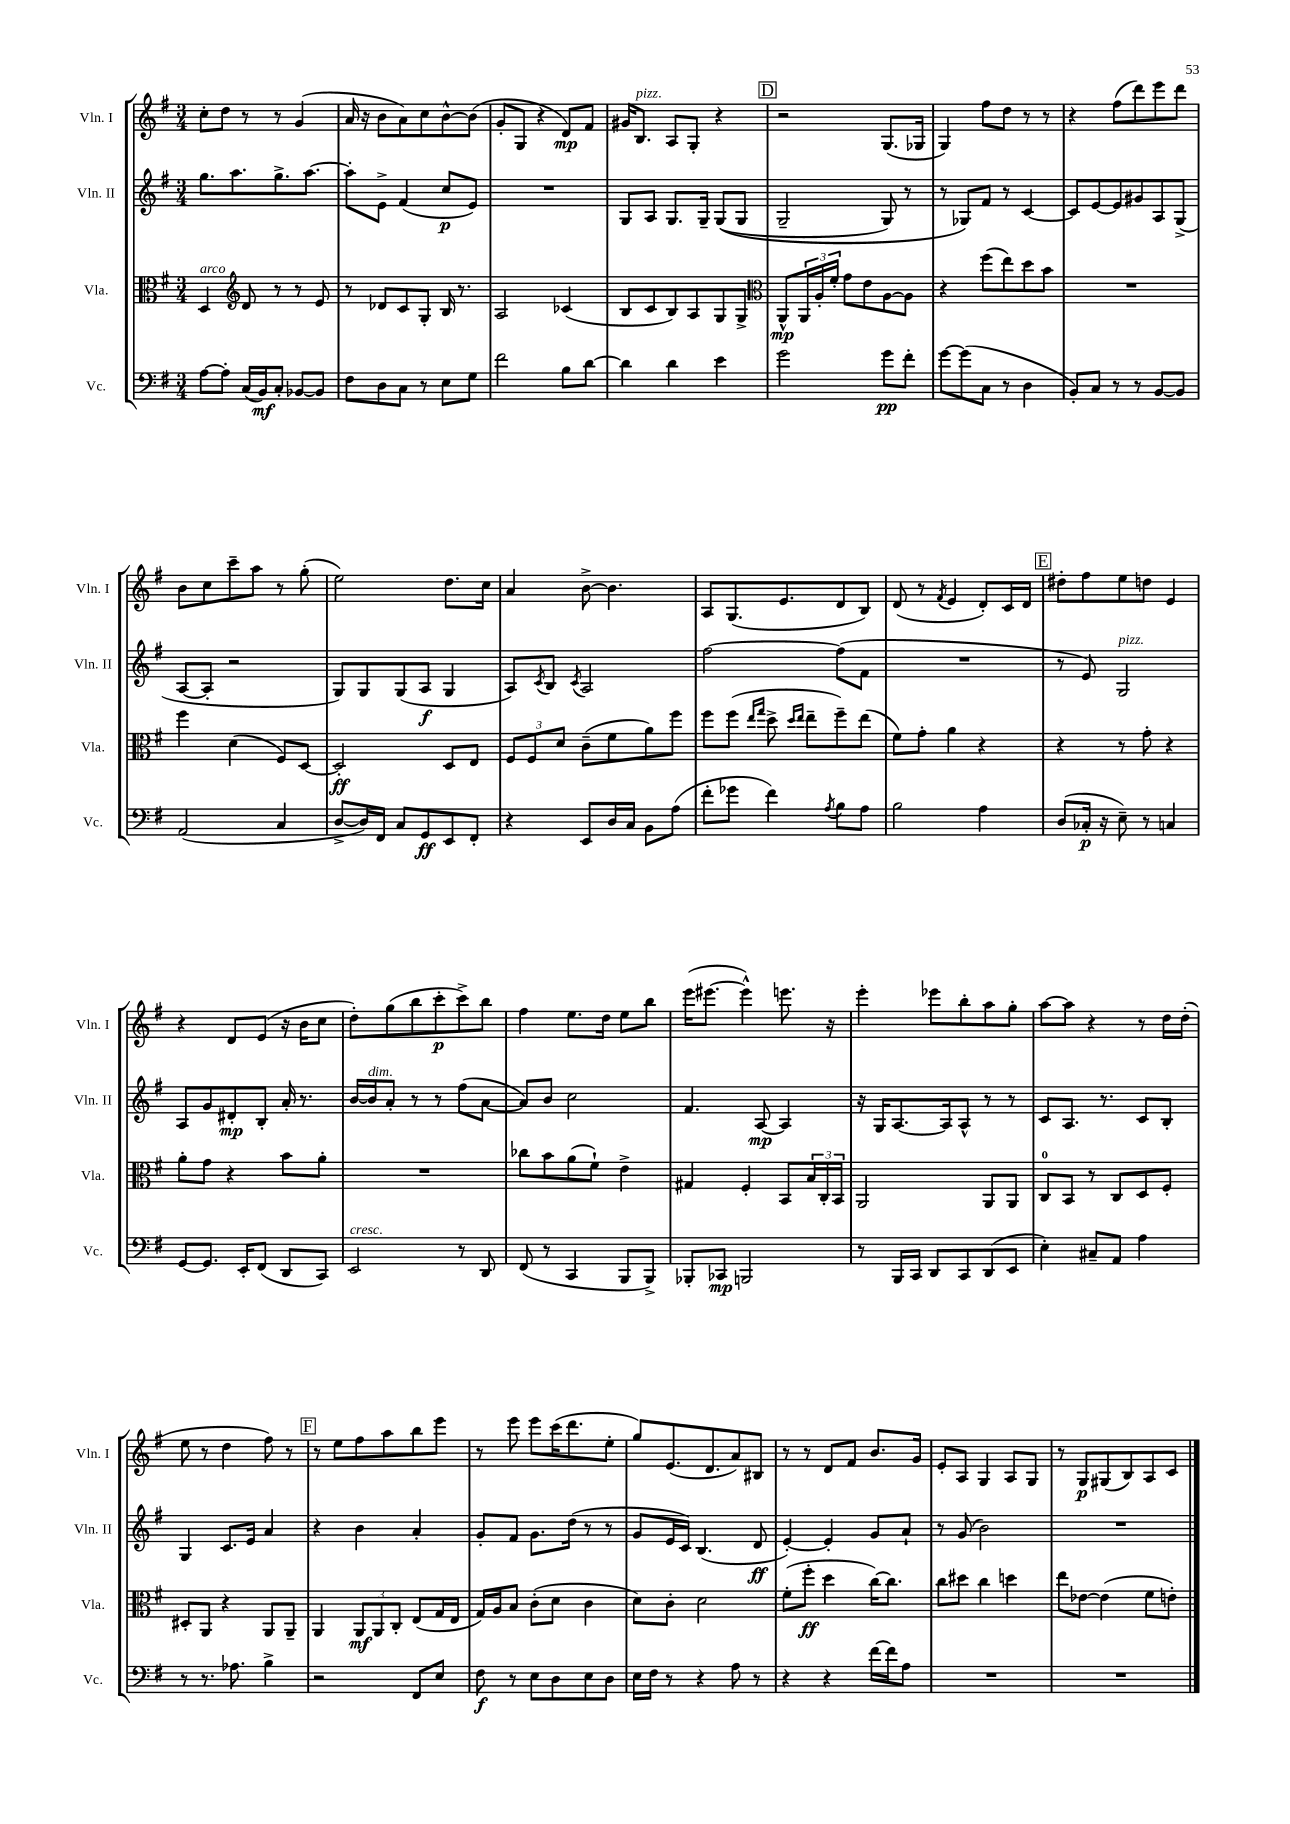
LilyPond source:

<<
\new StaffGroup <<
\new Staff = "s0" \with { instrumentName = "Vln. I" shortInstrumentName = "Vln. I" } {
    \clef treble \key g \major \numericTimeSignature \time 3/4
    c''8-. d''8 r8 r8 g'4( |
    a'16 r16 b'8 a'8) c''8 b'8~-^ b'8( |
    g'8-. g8 r4 d'8\mp) fis'8 |
    gis'16 b8.^\markup { \italic "pizz." } a8 g8-. r4 |
    \mark \markup { \box "D" } r2 g8.( ges16 |
    g4) fis''8 d''8 r8 r8 |
    r4 fis''8( d'''8) e'''8 d'''8 |
    b'8 c''8 c'''8-- a''8 r8 g''8-.( |
    e''2) d''8. c''16 |
    a'4 b'8~-> b'4. |
    a8 g8.( e'8. d'8 b8) |
    d'8( r8 \acciaccatura { fis'8 } e'4 d'8-.) c'16 d'16 |
    \mark \markup { \box "E" } dis''8-. fis''8 e''8 d''8 e'4 |
    r4 d'8 e'8( r16 b'16 c''8 |
    d''8-.) g''8( b''8 c'''8-.\p c'''8->) b''8 |
    fis''4 e''8. d''16 e''8 b''8 |
    e'''16( eis'''8.~ eis'''4-^) e'''8. r16 |
    e'''4-. ees'''8 b''8-. a''8 g''8-. |
    a''8~ a''8 r4 r8 d''16 d''16-.( |
    e''8 r8 d''4 fis''8) r8 |
    \mark \markup { \box "F" } r8 e''8 fis''8 a''8 b''8 e'''8 |
    r8 e'''8 e'''8 c'''16( d'''8. e''8-. |
    g''8) e'8.( d'8. a'8) bis8 |
    r8 r8 d'8 fis'8 b'8. g'16 |
    e'8-. a8 g4 a8 g8 |
    r8 g8\p gis8( b8) a8 c'8 \bar "|." |
}
\new Staff = "s1" \with { instrumentName = "Vln. II" shortInstrumentName = "Vln. II" } {
    \clef treble \key g \major \numericTimeSignature \time 3/4
    g''8. a''8. g''8.-> a''8.~ |
    a''8-. e'8-> fis'4( c''8\p e'8) |
    R2. |
    g8 a8 g8. g16-- g8(\( g8 |
    \mark \markup { \box "D" } g2-- g8) r8 |
    r8 ges8\) fis'8 r8 c'4~ |
    c'8 e'8~ e'8 gis'8 a8 g8->( |
    a8~ a8-. r2 |
    g8) g8 g8( a8\f g4 |
    a8) \acciaccatura { c'8 } b8 \acciaccatura { c'8 } a2 |
    fis''2~ fis''8( fis'8 |
    R2. |
    \mark \markup { \box "E" } r8 e'8) g2^\markup { \italic "pizz." } |
    a8 g'8 dis'8-.\mp b8-. a'16-. r8. |
    b'16~ b'16^\markup { \italic "dim." } a'8-. r8 r8 fis''8( a'8~ |
    a'8) b'8 c''2 |
    fis'4. a8~\mp a4 |
    r16 g16 a8.~ a16 a8-^ r8 r8 |
    c'8 a8. r8. c'8 b8-. |
    g4 c'8. e'16 a'4 |
    \mark \markup { \box "F" } r4 b'4 a'4-. |
    g'8-. fis'8 g'8. d''16( r8 r8 |
    g'8 e'16 c'16) b4.( d'8\ff |
    e'4~-.) e'4-. g'8 a'8-! |
    r8 g'8( b'2) |
    R2. \bar "|." |
}
\new Staff = "s2" \with { instrumentName = "Vla." shortInstrumentName = "Vla." } {
    \clef alto \key g \major \numericTimeSignature \time 3/4
    d4^\markup { \italic "arco" } \clef treble d'8 r8 r8 e'8 |
    r8 des'8 c'8 g8-. b16 r8. |
    a2 ces'4( |
    b8 c'8 b8) a8 g8 g8-> |
    \mark \markup { \box "D" } \clef alto a,8-^\mp \tuplet 3/2 { a,16 a16-. fis'16-. } g'8 e'8 a8~ a8 |
    r4 fis''8( e''8) d''8 b'8 |
    R2. |
    fis''4 d'4( fis8) d8~ |
    d2-.\ff d8 e8 |
    \tuplet 3/2 { fis8 fis8 d'8 } c'8--( fis'8 a'8) fis''8 |
    fis''8 fis''8( \grace { e''16 g''16 } d''8-> \grace { d''16 e''16 } e''8-- fis''8--) e''8( |
    fis'8) g'8-. a'4 r4 |
    \mark \markup { \box "E" } r4 r8 g'8-. r4 |
    a'8-. g'8 r4 b'8 a'8-. |
    R2. |
    ces''8 b'8 a'8( fis'8-!) e'4-> |
    gis4 fis4-. b,8 \tuplet 3/2 { b16 c16-. b,16 } |
    a,2 a,8 a,8 |
    c8-0 b,8 r8 c8 d8 fis8-. |
    dis8-. a,8 r4 a,8 a,8-- |
    \mark \markup { \box "F" } a,4 \tuplet 3/2 { a,8\mf a,8 c8-. } e8( g16 e16 |
    g16) a16 b8 c'8-.( d'8 c'4 |
    d'8) c'8-. d'2 |
    fis'8-.( fis''8-.\ff d''4 c''16~) c''8. |
    c''8 dis''8 c''4 d''4 |
    e''8 ees'8~ ees'4( fis'8 e'8-.) \bar "|." |
}
\new Staff = "s3" \with { instrumentName = "Vc." shortInstrumentName = "Vc." } {
    \clef bass \key g \major \numericTimeSignature \time 3/4
    a8~ a8-. c16( b,16\mf) c8-. bes,8~ bes,8 |
    fis8 d8 c8 r8 e8 g8 |
    fis'2 b8 d'8~ |
    d'4 d'4 e'4 |
    \mark \markup { \box "D" } g'2 g'8\pp fis'8-. |
    g'8~ g'8( c8 r8 d4 |
    b,8-.) c8 r8 r8 b,8~ b,8 |
    a,2( c4 |
    d8~-> d16) fis,16 c8 g,8\ff e,8 fis,8-. |
    r4 e,8 d16 c16 b,8 a8( |
    fis'8-. ges'8 fis'4) \acciaccatura { a8 } b8 a8 |
    b2 a4 |
    \mark \markup { \box "E" } d8( ces16-.\p r16 e8--) r8 c4 |
    g,8~ g,8. e,16-. fis,8( d,8 c,8) |
    e,2^\markup { \italic "cresc." } r8 d,8 |
    fis,8( r8 c,4 b,,8 b,,8->) |
    bes,,8-. ces,8\mp b,,2 |
    r8 b,,16 c,16 d,8 c,8 d,8( e,8 |
    e4-.) cis8-- a,8 a4 |
    r8 r8. aes8. b4-> |
    \mark \markup { \box "F" } r2 fis,8 e8 |
    fis8\f r8 e8 d8 e8 d8 |
    e16 fis16 r8 r4 a8 r8 |
    r4 r4 fis'16~ fis'16 a8 |
    R2. |
    R2. \bar "|." |
}
>>
>>
\layout { \context { \Score \remove "Bar_number_engraver" } }
